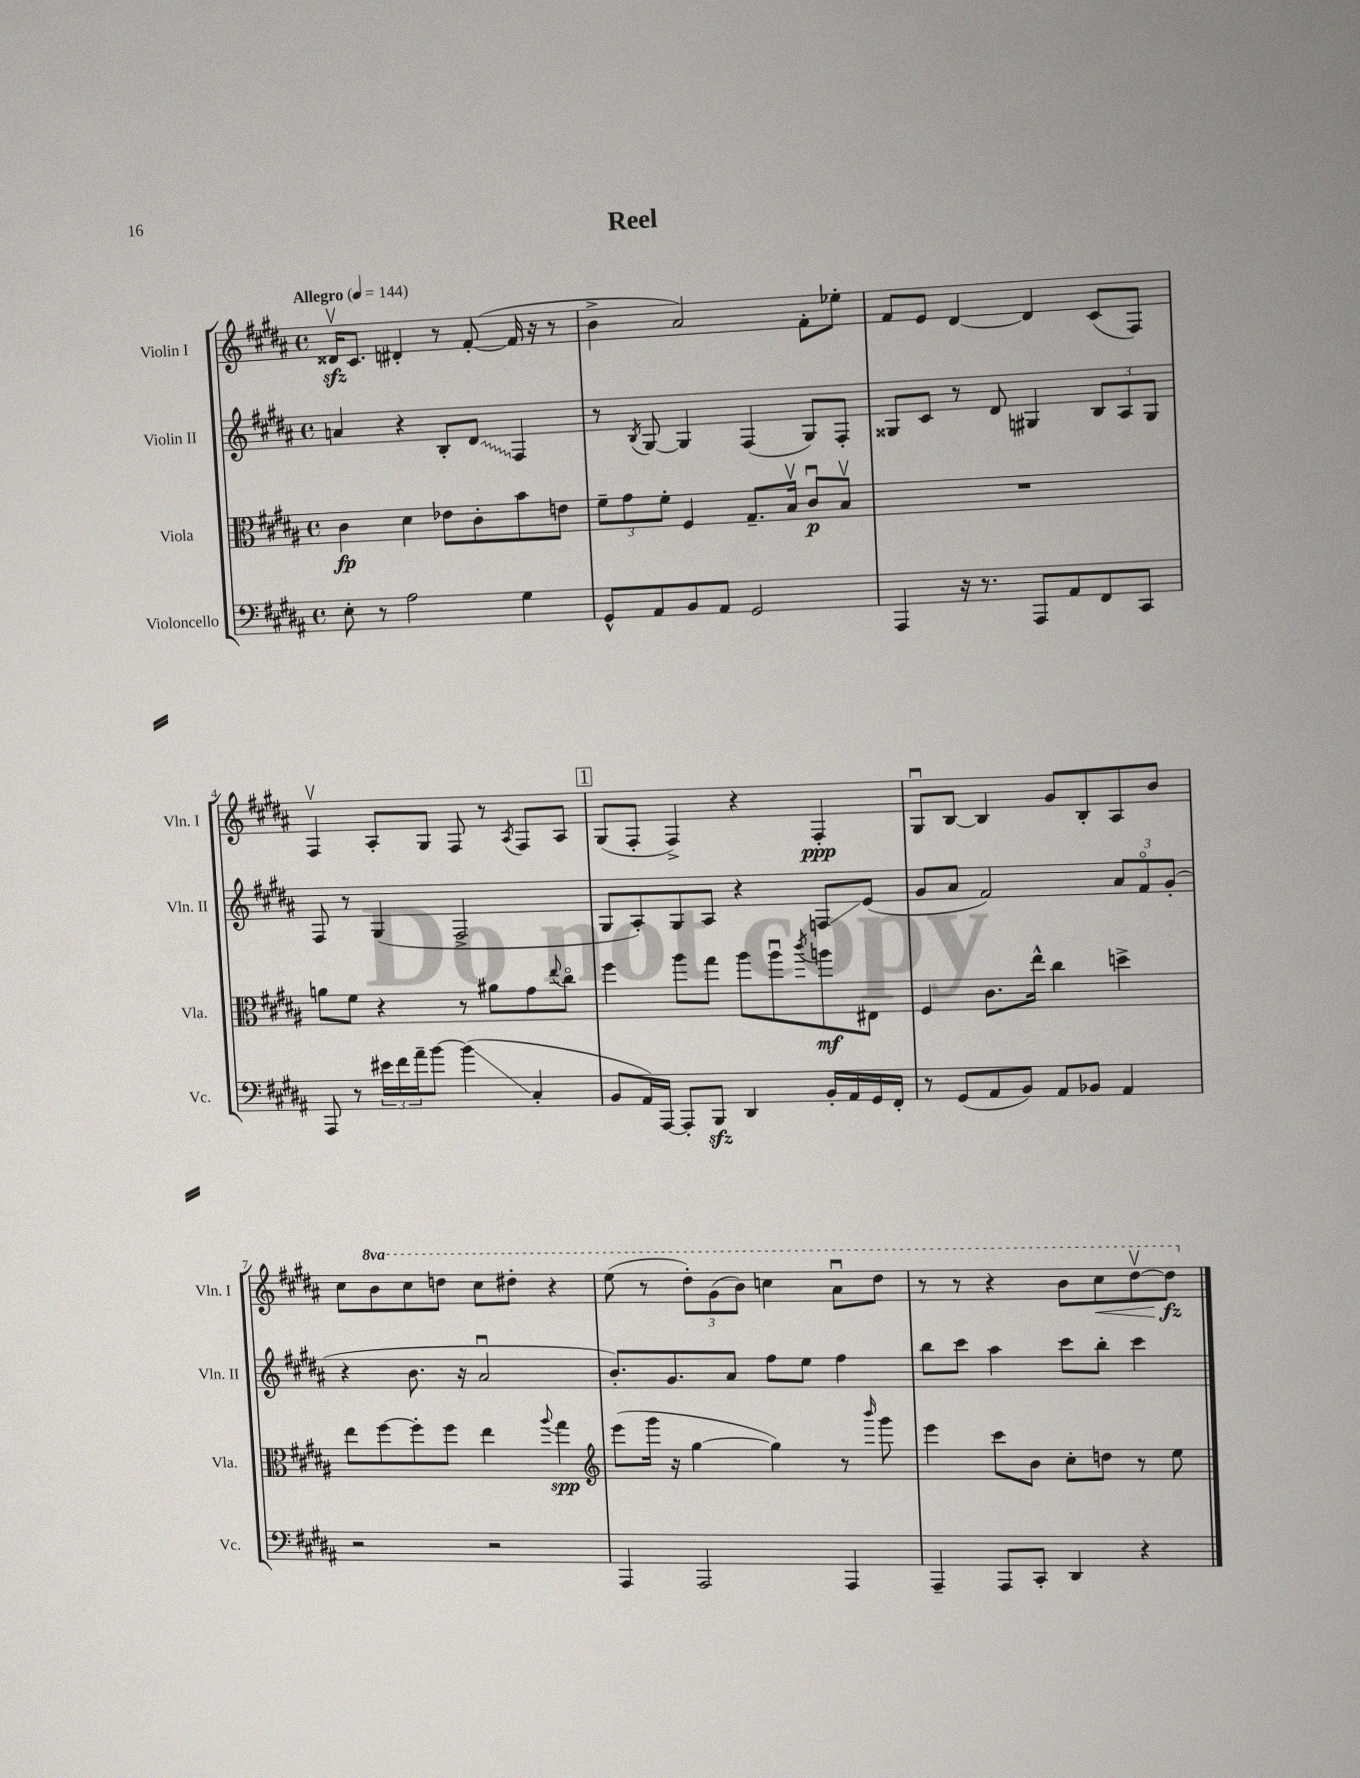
\header { title = "Reel" }
<<
\new StaffGroup <<
\new Staff = "s0" \with { instrumentName = "Violin I" shortInstrumentName = "Vln. I" } {
    \clef treble \key b \major \defaultTimeSignature \time 4/4 \set Staff.ottavationMarkups = #ottavation-simple-ordinals \tempo "Allegro" 4 = 144
    disis'16\upbow\sfz cis'8. dis'4-. r8 fis'8~-.( fis'16 r16 r8 |
    b'4-> ais'2) fis'8-. ees''8-. |
    fis'8 e'8 dis'4~ dis'4 cis'8( fis8) |
    fis4\upbow ais8-. gis8 fis8 r8 \acciaccatura { ais8 } fis8 ais8 |
    \mark \markup { \box "1" } gis8( fis8-. fis4->) r4 fis4-.\ppp |
    gis8\downbow b8~ b4 gis'8 b8-. ais8 b'8 |
    cis''8 \ottava #1 b''8 cis'''8 d'''8 cis'''8 dis'''8-. r4 |
    e'''8( r8 \tuplet 3/2 { dis'''8-.) gis''8( b''8) } c'''4 ais''8\downbow dis'''8 |
    r8 r8 r4 b''8 cis'''8\< dis'''8~\upbow dis'''8\fz\! \ottava #0 \bar "|." |
}
\new Staff = "s1" \with { instrumentName = "Violin II" shortInstrumentName = "Vln. II" } {
    \clef treble \key b \major \defaultTimeSignature \time 4/4
    a'4 r4 b8-. \once \override Glissando.style = #'zigzag dis'8\glissando fis4 |
    r8 \acciaccatura { b8 } gis8~ gis4 fis4( gis8) fis8-. |
    gisis8 cis'8 r8 dis'8 gis4 \tuplet 3/2 { b8 ais8 gis8 } |
    fis8 r8 gis4( fis2-> |
    \mark \markup { \box "1" } gis8 ais8-.) gis8 ais8 r4 f8\glissando e'8( |
    gis'8 ais'8 fis'2) \tuplet 3/2 { ais'8 fis'8\flageolet gis'8-.( } |
    r4 b'8. r16 ais'2\downbow |
    b'8.-.) gis'8. ais'8 fis''8 e''8 fis''4 |
    b''8 cis'''8 ais''4 cis'''8 b''8-. cis'''4 \bar "|." |
}
\new Staff = "s2" \with { instrumentName = "Viola" shortInstrumentName = "Vla." } {
    \clef alto \key b \major \defaultTimeSignature \time 4/4
    cis'4\fp dis'4 ees'8 cis'8-. b'8 e'8 |
    \tuplet 3/2 { fis'8-- gis'8 fis'8-. } fis4 gis8.-- b16\upbow cis'8\downbow\p b8\upbow |
    R1 |
    a'8 fis'8 r4 r8 ais'8 gis'8 \appoggiatura { e''8 } cis''8\flageolet |
    \mark \markup { \box "1" } fis''4 ais''8 gis''8 ais''8 ais''8\downbow \acciaccatura { cis'''8 } a''8\mf eis8 |
    fis4 cis'8. e''16-^ cis''4 d''4-> |
    e''8 fis''8~ fis''8-. fis''8 e''4 \appoggiatura { ais''8 } gis''4\spp |
    \clef treble e'''8( gis'''16 r16 gis''4~ gis''4) r8 \grace { b'''16 } gis'''8 |
    e'''4 cis'''8 b'8 cis''8-. d''8 r8 e''8 \bar "|." |
}
\new Staff = "s3" \with { instrumentName = "Violoncello" shortInstrumentName = "Vc." } {
    \clef bass \key b \major \defaultTimeSignature \time 4/4
    e8-. r8 ais2 gis4 |
    gis,8-^ ais,8 b,8 ais,8 gis,2 |
    ais,,4 r16 r8. ais,,8 ais,8 fis,8 cis,8 |
    ais,,8 r8 \tuplet 3/2 { eis'16 fis'16 ais'16-- } b'8~ b'4\glissando( cis4-. |
    \mark \markup { \box "1" } b,8 ais,16) ais,,16~ ais,,8-. b,,8\sfz dis,4 b,16-. ais,16 gis,16 fis,16-. |
    r8 gis,8( ais,8 b,8) ais,8 bes,8 ais,4 |
    r2 r2 |
    ais,,4 ais,,2 ais,,4 |
    ais,,4-- ais,,8 cis,8-. dis,4 r4 \bar "|." |
}
>>
>>
